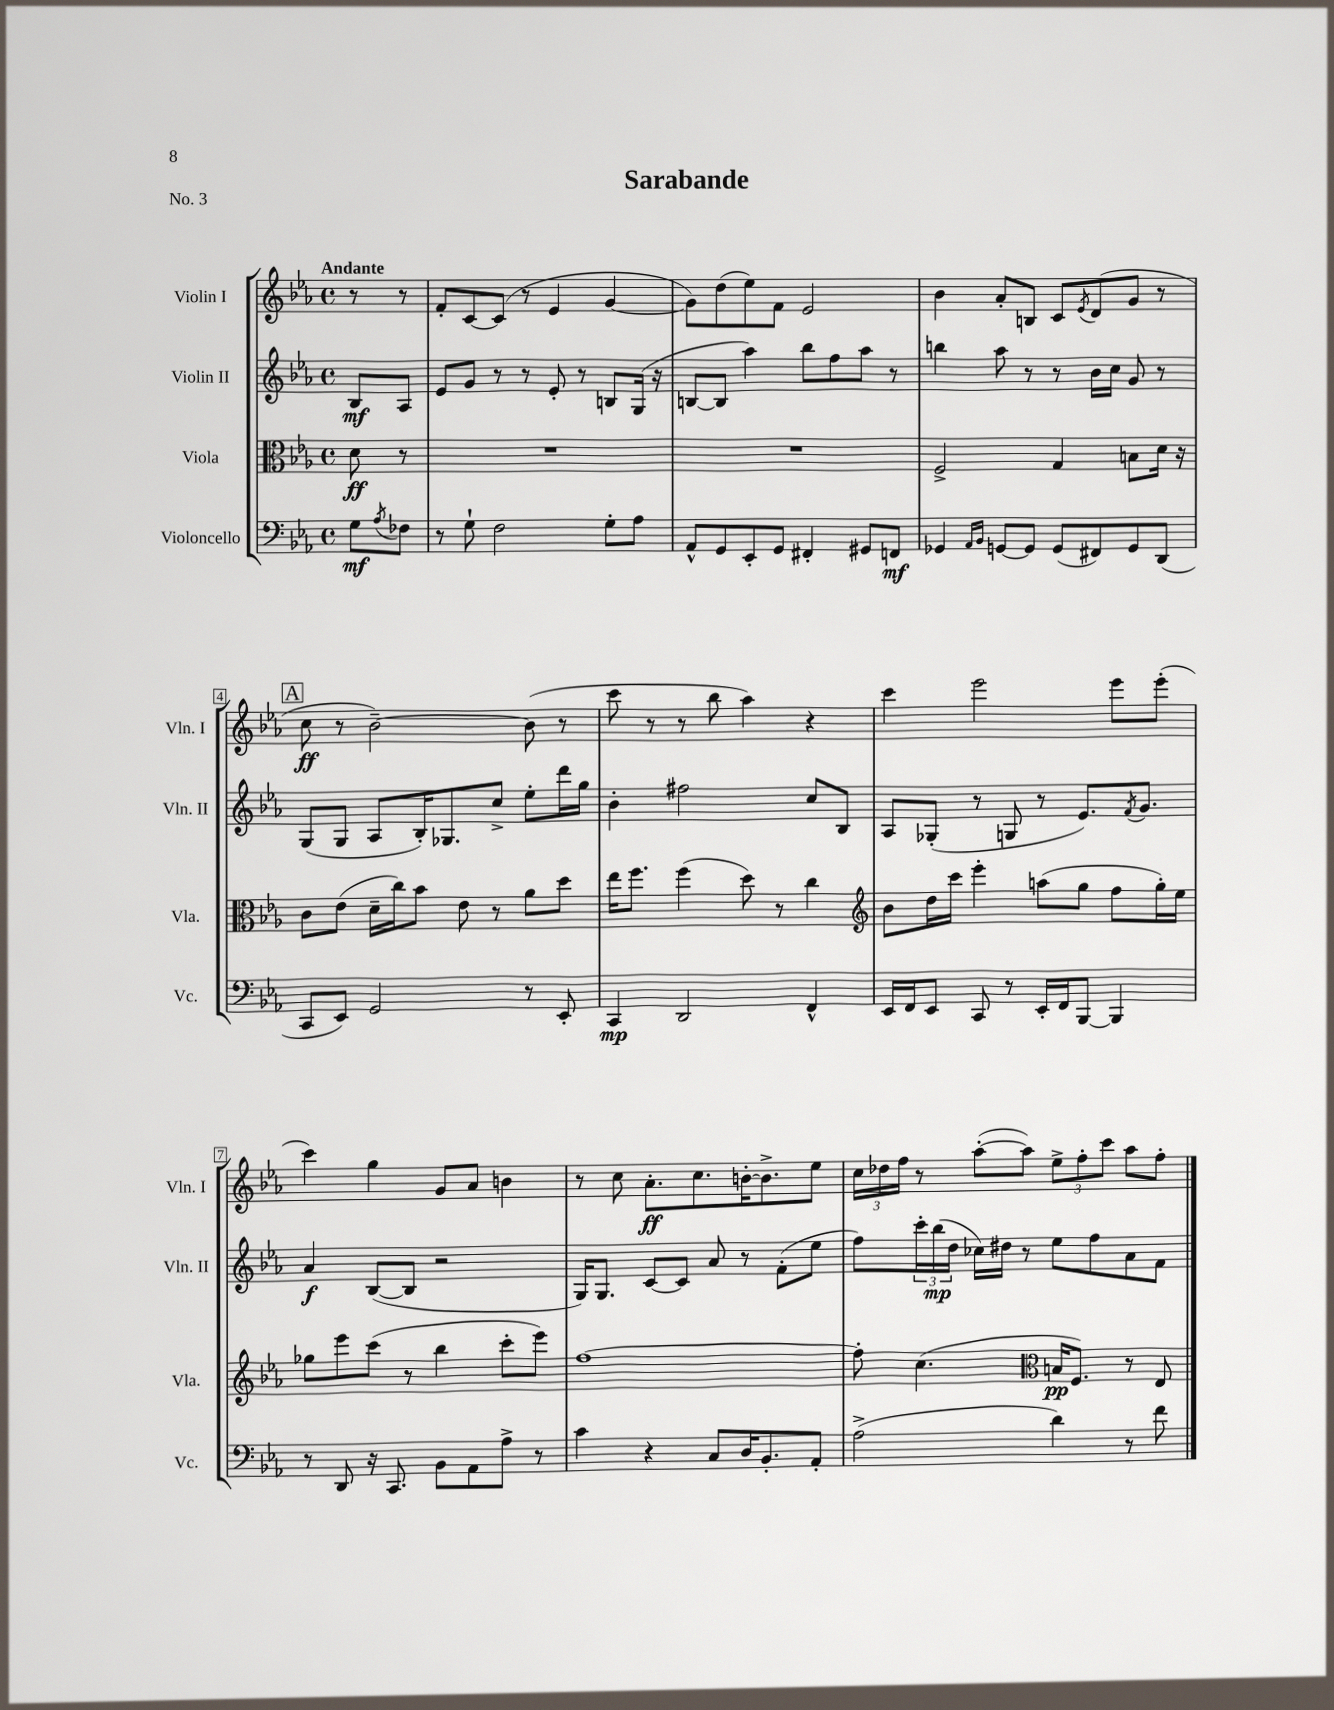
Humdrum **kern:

**kern	**kern	**kern	**kern
*staff4	*staff3	*staff2	*staff1
*clefF4	*clefC3	*clefG2	*clefG2
*k[b-e-a-]	*k[b-e-a-]	*k[b-e-a-]	*k[b-e-a-]
*M4/4	*M4/4	*M4/4	*M4/4
*met(c)	*met(c)	*met(c)	*met(c)
8G	8d	8B-	8r
8qA-	.	.	.
8F-	8r	8A-	8r
=	=	=	=
8r	1r	8e-	8f'
8G`	.	8g	[8c
2F	.	8r	(8c]
.	.	8r	8r
.	.	8e-'	4e-
.	.	8r	.
8G'	.	8B	[4g
8A-	.	(16G	.
.	.	16r	.
=	=	=	=
8AA-^^	1r	[8B	8g])
8GG	.	8B]	(8dd
8EE-'	.	4aa-)	8ee-)
8GG	.	.	8f
4FF#'	.	8bb-	2e-
.	.	8ff	.
8GG#	.	8aa-	.
8FF	.	8r	.
=	=	=	=
4GG-	2F^	4bb	4b-
16qqAA-	.	.	.
16qqBB-	.	.	.
[8GG	.	8aa-	8a-'
8GG]	.	8r	8B
(8GG	4G	8r	8c
.	.	.	8qe-
8FF#)	.	16b-	(8d
.	.	16cc	.
8GG	8B	8g	8g
(8DD	16d	8r	8r
.	16r	.	.
=	=	=	=
8CC	8c	(8G	8cc
8EE-)	(8e-	8G	8r
2GG	16d~	8A-	[2b-~)
.	16cc)	.	.
.	8b-	16B-')	.
.	.	8.G-	.
.	8e-	.	.
.	8r	8cc^	.
8r	8a-	8ee-'	(8b-]
8EE-'	8dd	16ddd	8r
.	.	16gg	.
=	=	=	=
4CC	16ee-	4b-'	8ccc
.	8.ff	.	.
.	.	.	8r
2DD	(4ff	2ff#	8r
.	.	.	8bb-
.	8dd)	.	4aa-)
.	8r	.	.
4FF^^	4cc	8cc	4r
.	.	8B-	.
=	=	=	=
*	*clefG2	*	*
16EE-	8b-	8A-	4ccc
16FF	.	.	.
8EE-	16dd	(8G-'	.
.	16ccc	.	.
8CC	4eee-'	8r	2eee-
8r	.	8G	.
16EE-'	(8aa	8r	.
16FF	.	.	.
[8BBB-	8gg	8.e-)	.
4BBB-]	8ff	.	8eee-
.	.	8qf	.
.	.	8.g	.
.	16gg')	.	(8eee-'
.	16ee-	.	.
=	=	=	=
8r	8gg-	4a-	4ccc)
8DD	8eee-	.	.
16r	(8ccc	([8B-	4gg
8.CC	.	.	.
.	8r	8B-]	.
8BB-	4bb-	2r	8g
8AA-	.	.	8a-
8A-^	8ccc'	.	4b
8r	8eee-)	.	.
=	=	=	=
4c	[1ff	16G)	8r
.	.	8.G	.
.	.	.	8cc
4r	.	[8c	8.a-'
.	.	8c]	.
.	.	.	8.cc
8C	.	8a-	.
16D	.	8r	[16b'
8.BB-'	.	.	8.b^]
.	.	(8f'	.
8AA-'	.	8ee-	8ee-
=	=	=	=
(2A-^	8ff']	8ff)	24cc
.	.	.	24dd-
.	.	.	24ff
.	(4.cc	24ccc'	8r
.	.	(24bb-	.
.	.	24dd	.
.	.	16cc-)	([8aa-'
.	.	16dd#	.
.	.	8r	8aa-])
*	*clefC3	*	*
4d)	16B	8ee-	12ee-^
.	8.F)	.	.
.	.	.	12ff'
.	.	8ff	.
.	.	.	12ccc
8r	8r	8a-	8aa-
8f	8E-	8f	8ff'
==	==	==	==
*-	*-	*-	*-
